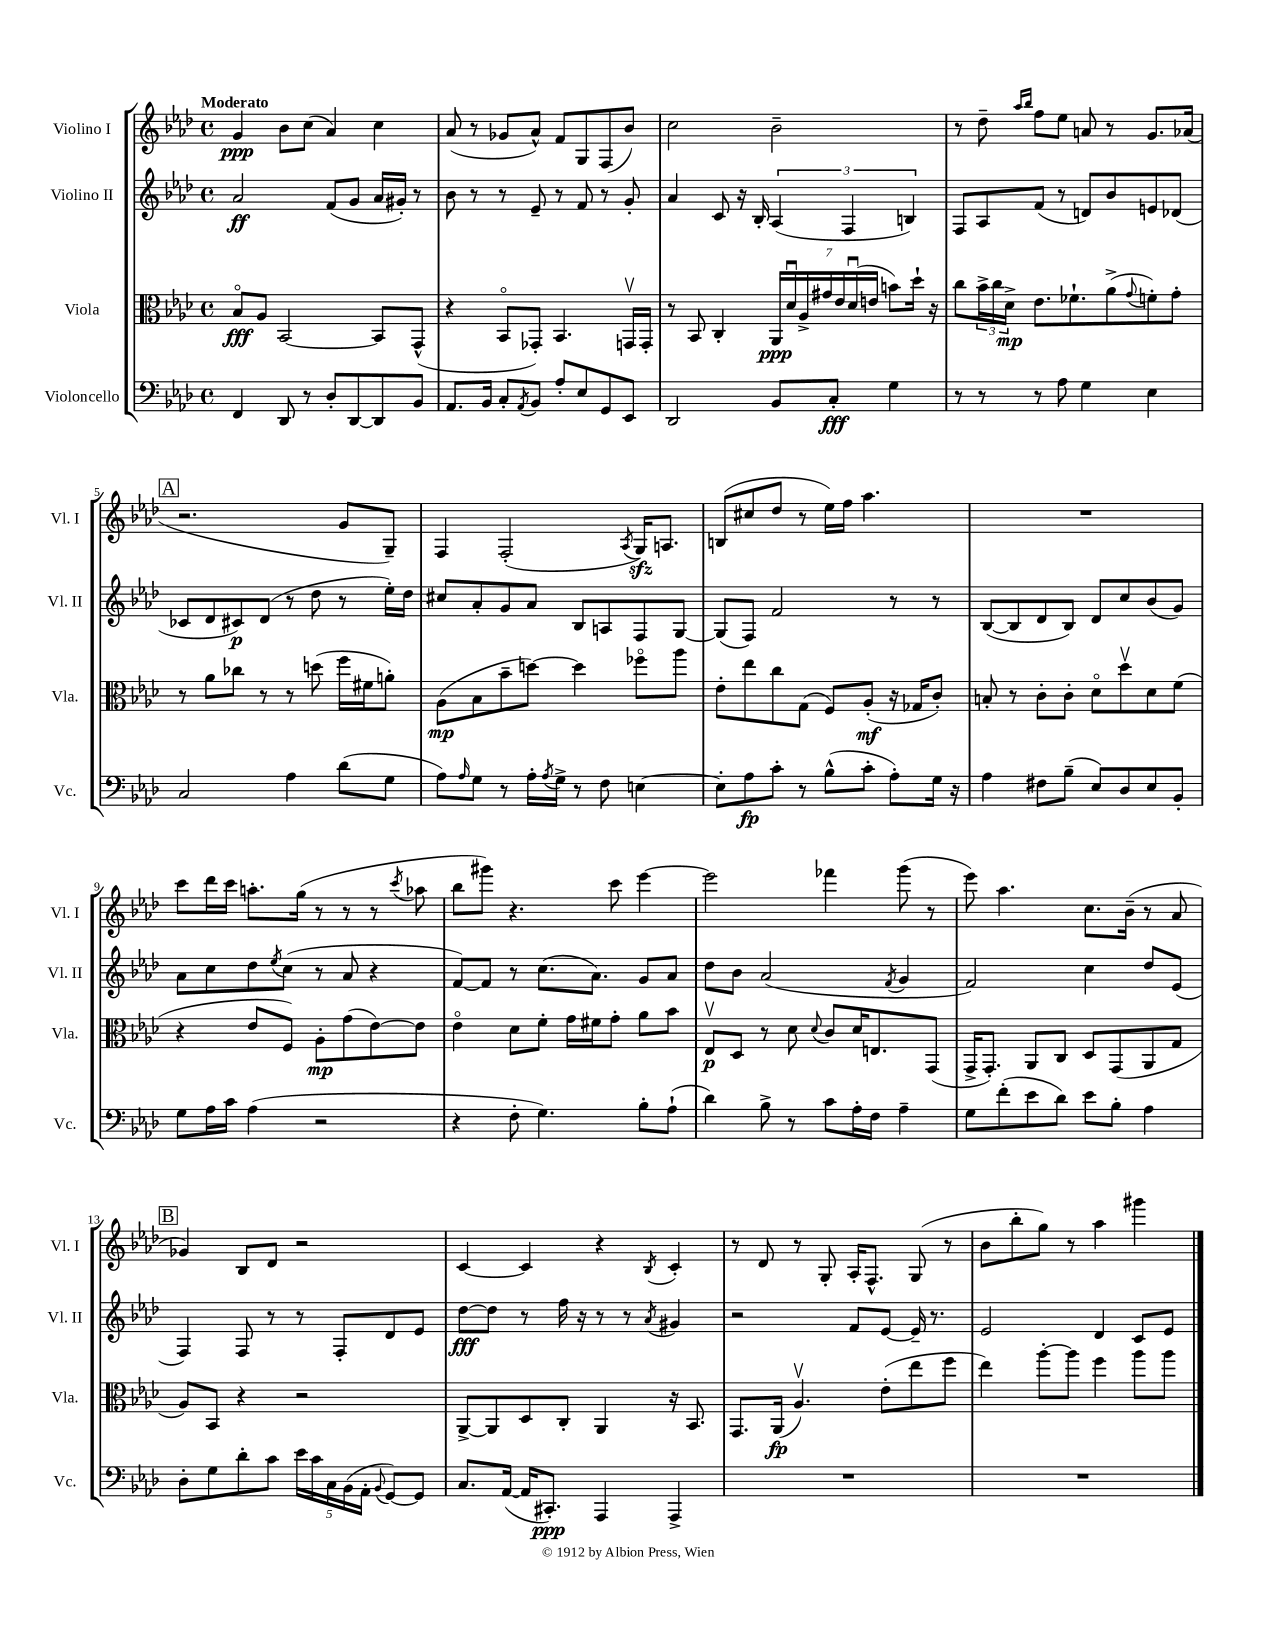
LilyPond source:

<<
\new StaffGroup <<
\new Staff = "s0" \with { instrumentName = "Violino I" shortInstrumentName = "Vl. I" } {
    \clef treble \key aes \major \defaultTimeSignature \time 4/4 \tempo "Moderato"
    g'4\ppp bes'8 c''8( aes'4) c''4 |
    aes'8( r8 ges'8 aes'8-^) f'8 g8 f8( bes'8) |
    c''2 bes'2-- |
    r8 des''8-- \grace { aes''16 bes''16 } f''8 ees''8 a'8 r8 g'8. aes'16( |
    \mark \markup { \box "A" } r2. g'8 g8--) |
    f4 f2-.( \acciaccatura { aes8 } g16\sfz) a8. |
    b8( cis''8 des''8 r8 ees''16) f''16 aes''4. |
    R1 |
    c'''8 des'''16 c'''16 a''8.-. g''16( r8 r8 r8 \acciaccatura { c'''8 } aes''8 |
    bes''8 gis'''8) r4. c'''8 ees'''4~ |
    ees'''2 fes'''4 g'''8( r8 |
    ees'''8) aes''4. c''8. bes'16--( r8 aes'8 |
    \mark \markup { \box "B" } ges'4) bes8 des'8 r2 |
    c'4~ c'4 r4 \acciaccatura { bes8 } c'4-. |
    r8 des'8 r8 g8-. aes16-. f8.-^ g8( r8 |
    bes'8 bes''8-. g''8) r8 aes''4 gis'''4 \bar "|." |
}
\new Staff = "s1" \with { instrumentName = "Violino II" shortInstrumentName = "Vl. II" } {
    \clef treble \key aes \major \defaultTimeSignature \time 4/4
    aes'2\ff f'8( g'8 aes'16 gis'16-.) r8 |
    bes'8 r8 r8 ees'8-- r8 f'8 r8 g'8-. |
    aes'4 c'8 r16 bes16-. \tuplet 3/2 { aes4( f4 b4) } |
    f8 aes8 f'8( r8 d'8) bes'8 e'8 des'8( |
    \mark \markup { \box "A" } ces'8 des'8 cis'8\p) des'8( r8 des''8 r8 ees''16-.) des''16 |
    cis''8 aes'8-. g'8 aes'8 bes8 a8 f8 g8~ |
    g8( f8) f'2 r8 r8 |
    bes8~( bes8 des'8 bes8) des'8 c''8 bes'8( g'8) |
    aes'8 c''8 des''8 \acciaccatura { ees''8 } c''8( r8 aes'8 r4 |
    f'8~) f'8 r8 c''8.( aes'8.) g'8 aes'8 |
    des''8 bes'8 aes'2( \acciaccatura { f'8 } g'4 |
    f'2) c''4 des''8 ees'8( |
    \mark \markup { \box "B" } f4) f8 r8 r8 f8-. des'8 ees'8 |
    des''8~\fff des''8 r8 f''16 r16 r8 r8 \acciaccatura { aes'8 } gis'4 |
    r2 f'8 ees'8~ ees'16-- r8. |
    ees'2 des'4 c'8 ees'8 \bar "|." |
}
\new Staff = "s2" \with { instrumentName = "Viola" shortInstrumentName = "Vla." } {
    \clef alto \key aes \major \defaultTimeSignature \time 4/4
    bes8\flageolet\fff aes8 bes,2~ bes,8 g,8-^( |
    r4 bes,8\flageolet ges,8-.) bes,4. g,16\upbow g,16-. |
    r8 bes,8 c4-. \tuplet 7/4 { aes,16\ppp des'16\downbow aes16-> gis'16 ees'16 des'16\downbow( e'16 } b'8) des''16-! r16 |
    c''8 \tuplet 3/2 { bes'16-> c''16 des'16->\mp } ees'8. fes'8.-! aes'8->( \appoggiatura { g'8 } f'8-.) g'8-. |
    \mark \markup { \box "A" } r8 aes'8 ces''8 r8 r8 d''8( f''16 fis'16 a'8-.) |
    aes8\mp( bes8 bes'8-- d''8~) d''4 fes''8\flageolet aes''8 |
    ees'8-. ees''8 c''8 g8( f8) aes8-.\mf( r16 ges16 c'8-.) |
    b8-. r8 c'8-. c'8-. des'8\flageolet des''8\upbow des'8 f'8( |
    r4 ees'8 f8) aes8-.\mp g'8( ees'8~) ees'8 |
    ees'4\flageolet des'8 f'8-. g'16 fis'16 g'8-. aes'8 bes'8 |
    ees8\upbow\p des8 r8 des'8 \appoggiatura { des'8 } c'8 des'16 e8. g,8( |
    g,16-> g,8.-.) aes,8 c8 des8 g,8( aes,8 g8 |
    \mark \markup { \box "B" } aes8) bes,8 r4 r2 |
    aes,8~-> aes,8 des8 c8-. aes,4 r16 bes,8. |
    g,8. aes,16\fp( aes4.\upbow) ees'8-.( ees''8 f''8 |
    ees''4) aes''8~-. aes''8 f''4 aes''8 aes''8 \bar "|." |
}
\new Staff = "s3" \with { instrumentName = "Violoncello" shortInstrumentName = "Vc." } {
    \clef bass \key aes \major \defaultTimeSignature \time 4/4
    f,4 des,8 r8 des8-. des,8~ des,8 bes,8 |
    aes,8. bes,16 c8-. \acciaccatura { aes,8 } bes,8 aes8-. ees8 g,8 ees,8 |
    des,2 bes,8 c8-.\fff g4 |
    r8 r8 r8 aes8 g4 ees4 |
    \mark \markup { \box "A" } c2 aes4 des'8( g8 |
    aes8) \grace { aes16 } g8 r8 aes16-. \acciaccatura { aes8 } g16-> r8 f8 e4~ |
    e8-. aes8\fp c'8-. r8 bes8-^( c'8-. aes8-.) g16 r16 |
    aes4 fis8 bes8--( ees8) des8 ees8 bes,8-. |
    g8 aes16 c'16 aes4( r2 |
    r4 f8-. g4.) bes8-. aes8-!( |
    des'4) bes8-> r8 c'8 aes16-. f16 aes4-- |
    g8 f'8-.( ees'8 des'8) ees'8 bes8-. aes4 |
    \mark \markup { \box "B" } des8-. g8 des'8-. c'8 \tuplet 5/4 { ees'16 c'16 c16 bes,16( aes,16-. } \appoggiatura { bes,8 } g,8~) g,8 |
    c8. aes,16~( aes,16 cis,8.-.\ppp) aes,,4 aes,,4-> |
    R1 |
    R1 \bar "|." |
}
>>
>>
